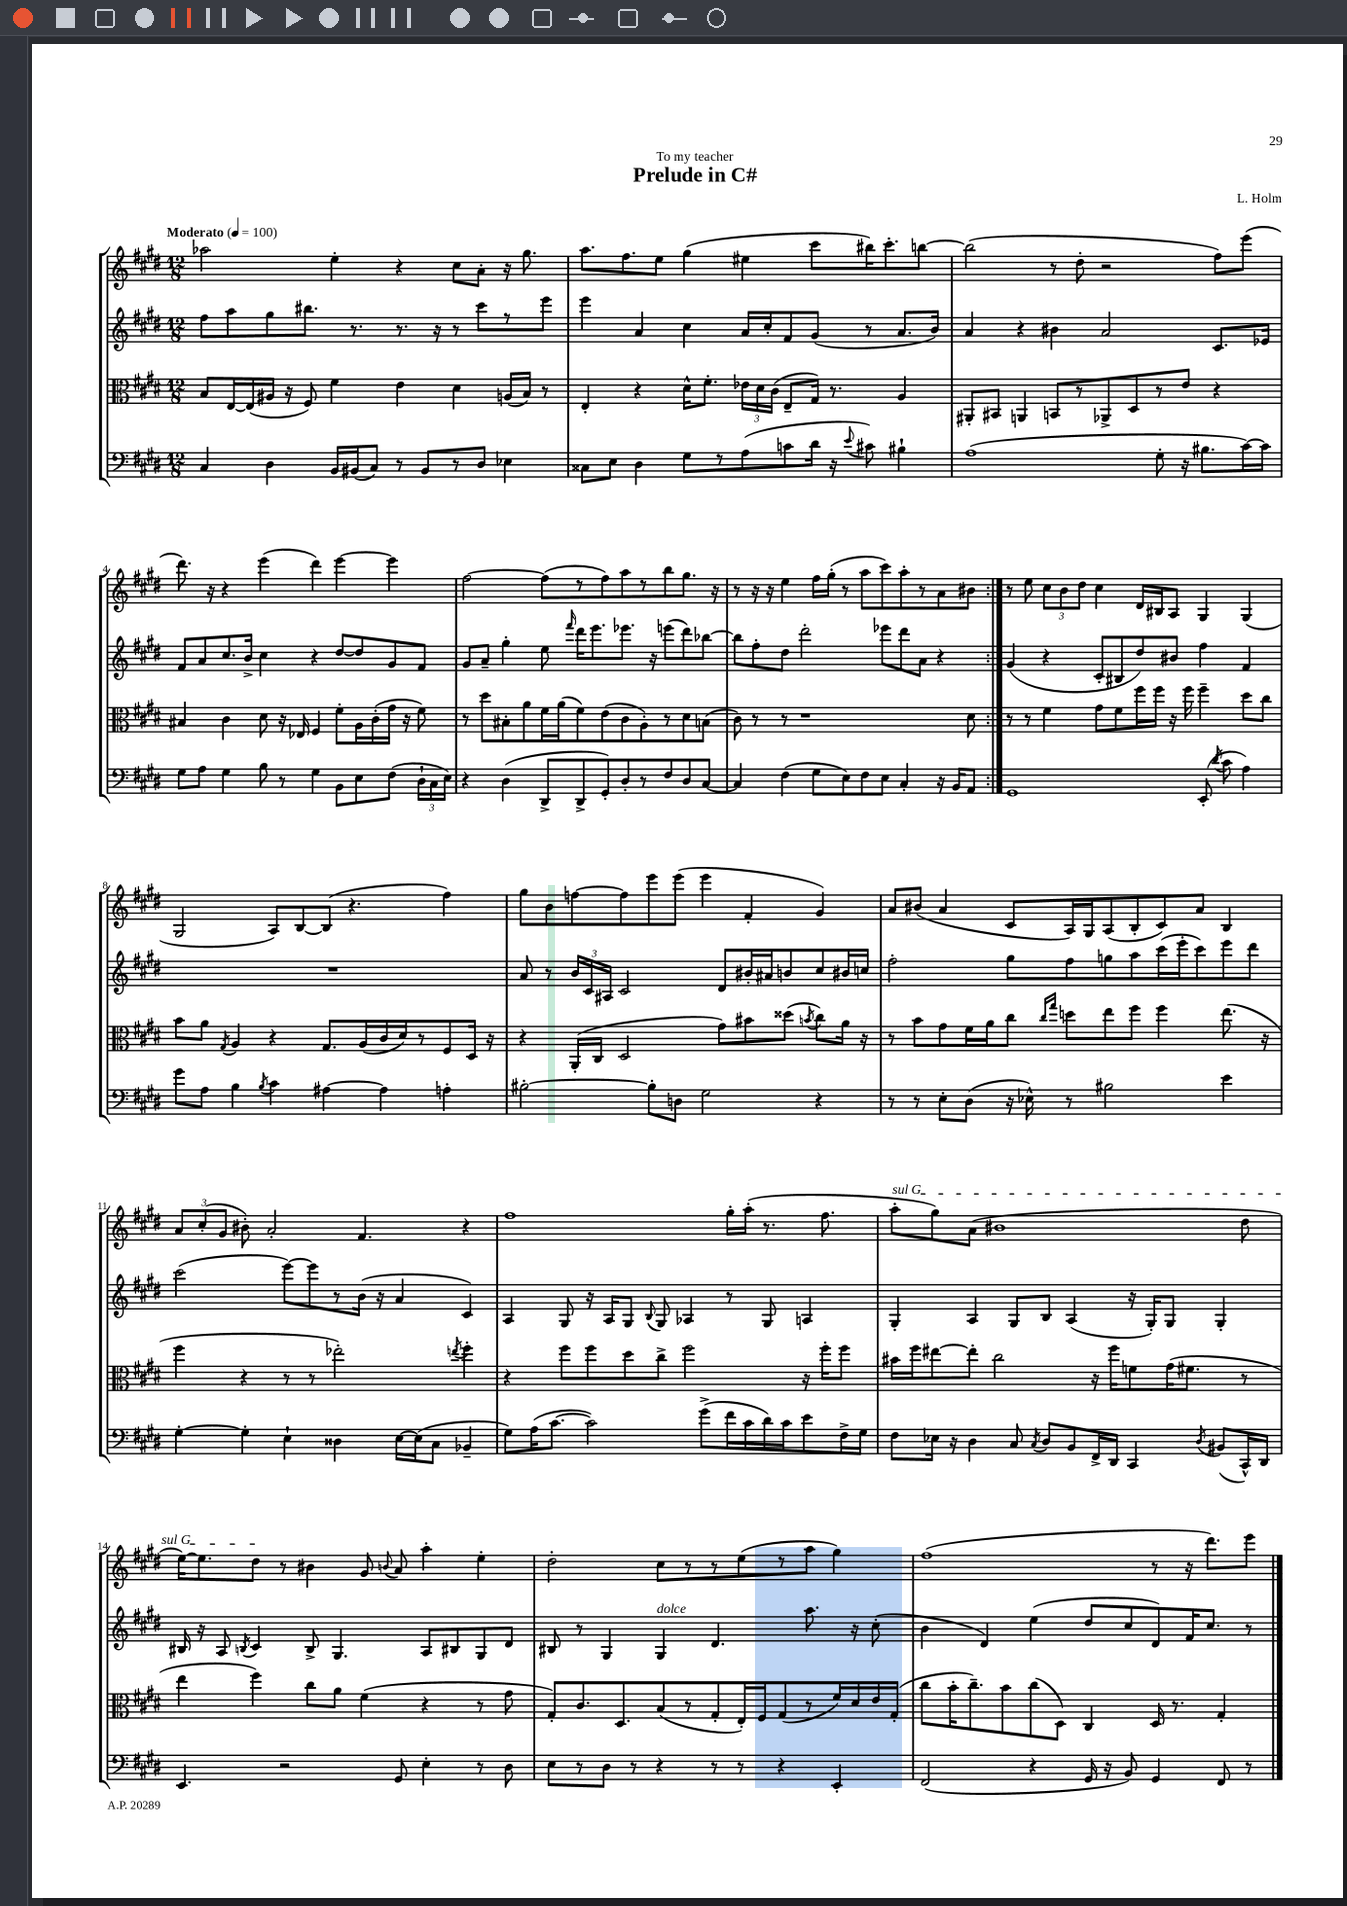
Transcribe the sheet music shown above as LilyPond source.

\header { title = "Prelude in C#" composer = "L. Holm" dedication = "To my teacher" }
<<
\new StaffGroup <<
\new Staff = "s0" {
    \clef treble \key e \major \numericTimeSignature \time 12/8 \tempo "Moderato" 4 = 100
    \autoBeamOff \repeat volta 2 { aes''2 e''4-. r4 cis''8[ a'8]-. r16 gis''8. |
    a''8.[ fis''8. e''8] gis''4( eis''4 cis'''8[ bis''16) cis'''8.-. b''8]~ |
    b''2( r8 dis''8-. r2 fis''8[) e'''8]( |
    dis'''8.) r16 r4 e'''4( dis'''4) e'''4~ e'''4 |
    fis''2~ fis''8[( r8 fis''8) a''8 r8 b''8 gis''8.] r16 |
    r8 r16 r16 e''4 fis''16[ gis''16]-.( r8 a''8[ cis'''8) a''8-. r8 a'8 bis'8] | }
    r8 e''8 \tuplet 3/2 { cis''8[ b'8 dis''8] } cis''4 dis'16[ bis16 a8] gis4 gis4( |
    gis2 a8[) b8~ b8]( r4. fis''4) |
    gis''8[ b'8 f''8~ f''8 e'''8 e'''8]( e'''4 fis'4-. gis'4) |
    a'8[ bis'8]( a'4 cis'8[ a16) gis16 a8( b8-. cis'8) a'8] b4 |
    \tuplet 3/2 { a'8[ cis''8-.( gis'8] } bis'8-.) a'2-. fis'4. r4 |
    fis''1 gis''16[-. a''16]-.( r8. fis''8. |
    \once \override TextSpanner.bound-details.left.text = \markup { \italic "sul G" } a''8[-.\startTextSpan gis''8) a'8]( bis'1 dis''8 |
    e''16[~) e''8. dis''8]\stopTextSpan r8 bis'4 gis'8 \appoggiatura { b'8 } a'8 a''4-. e''4-. |
    dis''2-. cis''8[ r8 r8 e''8( r8 a''8] gis''4) |
    fis''1( r8 r16 dis'''8.[) e'''8] \bar "|." |
}
\new Staff = "s1" {
    \clef treble \key e \major \numericTimeSignature \time 12/8
    \autoBeamOff \repeat volta 2 { fis''8[ a''8 gis''8 bis''8.] r8. r8. r16 r8 cis'''8[ r8 e'''8] |
    e'''4 a'4 cis''4 a'16[ cis''16-. fis'8 gis'8]( r8 a'8.[ b'16]) |
    a'4 r4 bis'4 a'2 cis'8.[ ees'16] |
    fis'8[ a'8 cis''8. b'16]-> cis''4 r4 dis''8[~ dis''8 gis'8 fis'8] |
    gis'8[ a'8]-- gis''4-. e''8 \grace { fis'''16 } dis'''16[ e'''8. ees'''8.] r16 e'''8[( dis'''8) bes''8]~ |
    bes''8[ fis''8-. dis''8] dis'''2-. ees'''8[ dis'''8 a'8] r4 | }
    gis'4( r4 cis'8[-. bis8 dis''8) bis'8] fis''4 fis'4 |
    R1. |
    a'8 r8 \tuplet 3/2 { b'16[ cis'16 ais16] } cis'2 dis'8[ bis'16-. ais'16 b'8 cis''8 bis'16 c''16] |
    fis''2-. gis''8[ fis''8 g''8 a''8 cis'''16( e'''16-. cis'''8) e'''8 dis'''8] |
    cis'''2( e'''8[~) e'''8 r8 b'16]( r16 a'4 cis'4) |
    a4 gis8 r16 a16[ gis8] \appoggiatura { b8 } gis8 aes4 r8 gis8 a4 |
    gis4-. a4 gis8[ b8] a4( r16 gis16[-.) gis8] gis4-. |
    bis16 r16 a8 \acciaccatura { b8 } cis'4 b8-> gis4. a8[ bis8 gis8 dis'8] |
    bis8 r8 gis4 gis4^\markup { \italic "dolce" } dis'4. a''8. r16 cis''8-.( |
    b'4 dis'4) e''4( dis''8[ cis''8 dis'8) fis'16 cis''8.] r8 \bar "|." |
}
\new Staff = "s2" {
    \clef alto \key e \major \numericTimeSignature \time 12/8
    \autoBeamOff \repeat volta 2 { b8[ e16~ e16( ais16] r16 fis8) fis'4 e'4 dis'4 a16[( b16]) r8 |
    e4-. r4 dis'16[-^ fis'8.]-. \tuplet 3/2 { ees'16[ dis'16 cis'16]( } e8[-- gis16]) r8. a4 |
    ais,8[-. bis,8] a,4 b,8[ r8 aes,8-> dis8 r8 e'8] r4 |
    bis4 cis'4 dis'8 r16 ees16 fis4 fis'8[-. a16 cis'16-.( gis'16] r16 fis'8) |
    r8 dis''8[ bis8-. a'8 fis'16 a'16( fis'8) e'8( cis'8 a8-.) r8 dis'8 b8]( |
    cis'8) r8 r8 r1 dis'8 | }
    r8 r8 fis'4 gis'8[ fis'8 fis''16 fis''16] r16 fis''16 fis''4-- dis''8[ cis''8] |
    b'8[ a'8] \acciaccatura { gis8 } a4 r4 gis8.[ a16( cis'16 dis'16) r8 fis8 dis16] r16 |
    r4 a,16[-.( cis16] dis2 gis'8[) bis'8 disis''8]( \acciaccatura { b'8 } cis''8[) a'16] r16 |
    r8 b'8[ gis'8 fis'16 a'16 cis''8] \grace { cis''16[ gis''16] } d''8[ e''8 fis''8] fis''4 e''8.( r16 |
    fis''4 r4 r8 r8 ees''2-.) \acciaccatura { e''8 } fis''4-. |
    r4 fis''8[ fis''8 dis''8 cis''8]-> fis''2 r16 fis''16[-. fis''8] |
    bis'16[ fis''16 eis''8~ eis''8]-. cis''2 r16 fis''16[ f'8 gis'16( fis'8.] r8 |
    e''4 fis''4) cis''8[ a'8] fis'4( r4 r8 gis'8 |
    gis8[-.) cis'8. dis8. b8( r8 gis8-. e16-.) fis16 gis8( r8 fis'16) dis'16 e'16 gis16]-.( |
    cis''8[ b'16-. cis''8.--) b'8 cis''8( dis8]) cis4 dis16 r8. gis4-. \bar "|." |
}
\new Staff = "s3" {
    \clef bass \key e \major \numericTimeSignature \time 12/8
    \autoBeamOff \repeat volta 2 { cis4 dis4 b,16[ bis,16( cis8]) r8 bis,8[ r8 dis8] ees4 |
    cisis8[ e8] dis4 gis8[ r8 a8( c'8 dis'16] r16 \appoggiatura { e'8 } cis'8) bis4-! |
    a1( gis8-. r16 bis8.[ cis'16~) cis'16] |
    gis8[ a8] gis4 b8 r8 gis4 b,8[ e8 fis8]( \tuplet 3/2 { dis16[-! cis16 e16]) } |
    r4 dis4( dis,8[-> dis,8-> gis,8-.) dis8-. r8 fis8 dis8 cis8]~ |
    cis4 fis4( gis8[ e8) fis8 e8] cis4-. r16 b,16[ a,8] | }
    gis,1 e,8-.( \acciaccatura { dis'8 } cis'8 a4) |
    gis'8[ a8] b4 \acciaccatura { b8 } cis'4 ais4~ ais4 a4-. |
    bis2~-. bis8[-. d8] gis2 r4 |
    r8 r8 e8[-. dis8]( r16 ees16-^) r8 bis2 e'4 |
    gis4~-. gis4-. e4-! disis4 e16[~ e16( cis8] bes,4-- |
    gis8[) a16( cis'8.]~ cis'2) gis'8[->( fis'16 cis'16 dis'16) cis'16 e'8 fis16-> gis16] |
    fis8[ ees16] r16 dis4 cis8 \acciaccatura { cis8 } dis8[ b,8 fis,16-> dis,16] cis,4 \acciaccatura { dis8 } bis,8[( cis,16-^) dis,16] |
    e,4. r2 gis,8 e4-. r8 dis8 |
    e8[ r8 dis8] r8 r4 r8 r8 r4 e,4-. |
    fis,2( r4 gis,16 r16 b,8) gis,4 fis,8 r8 \bar "|." |
}
>>
>>
